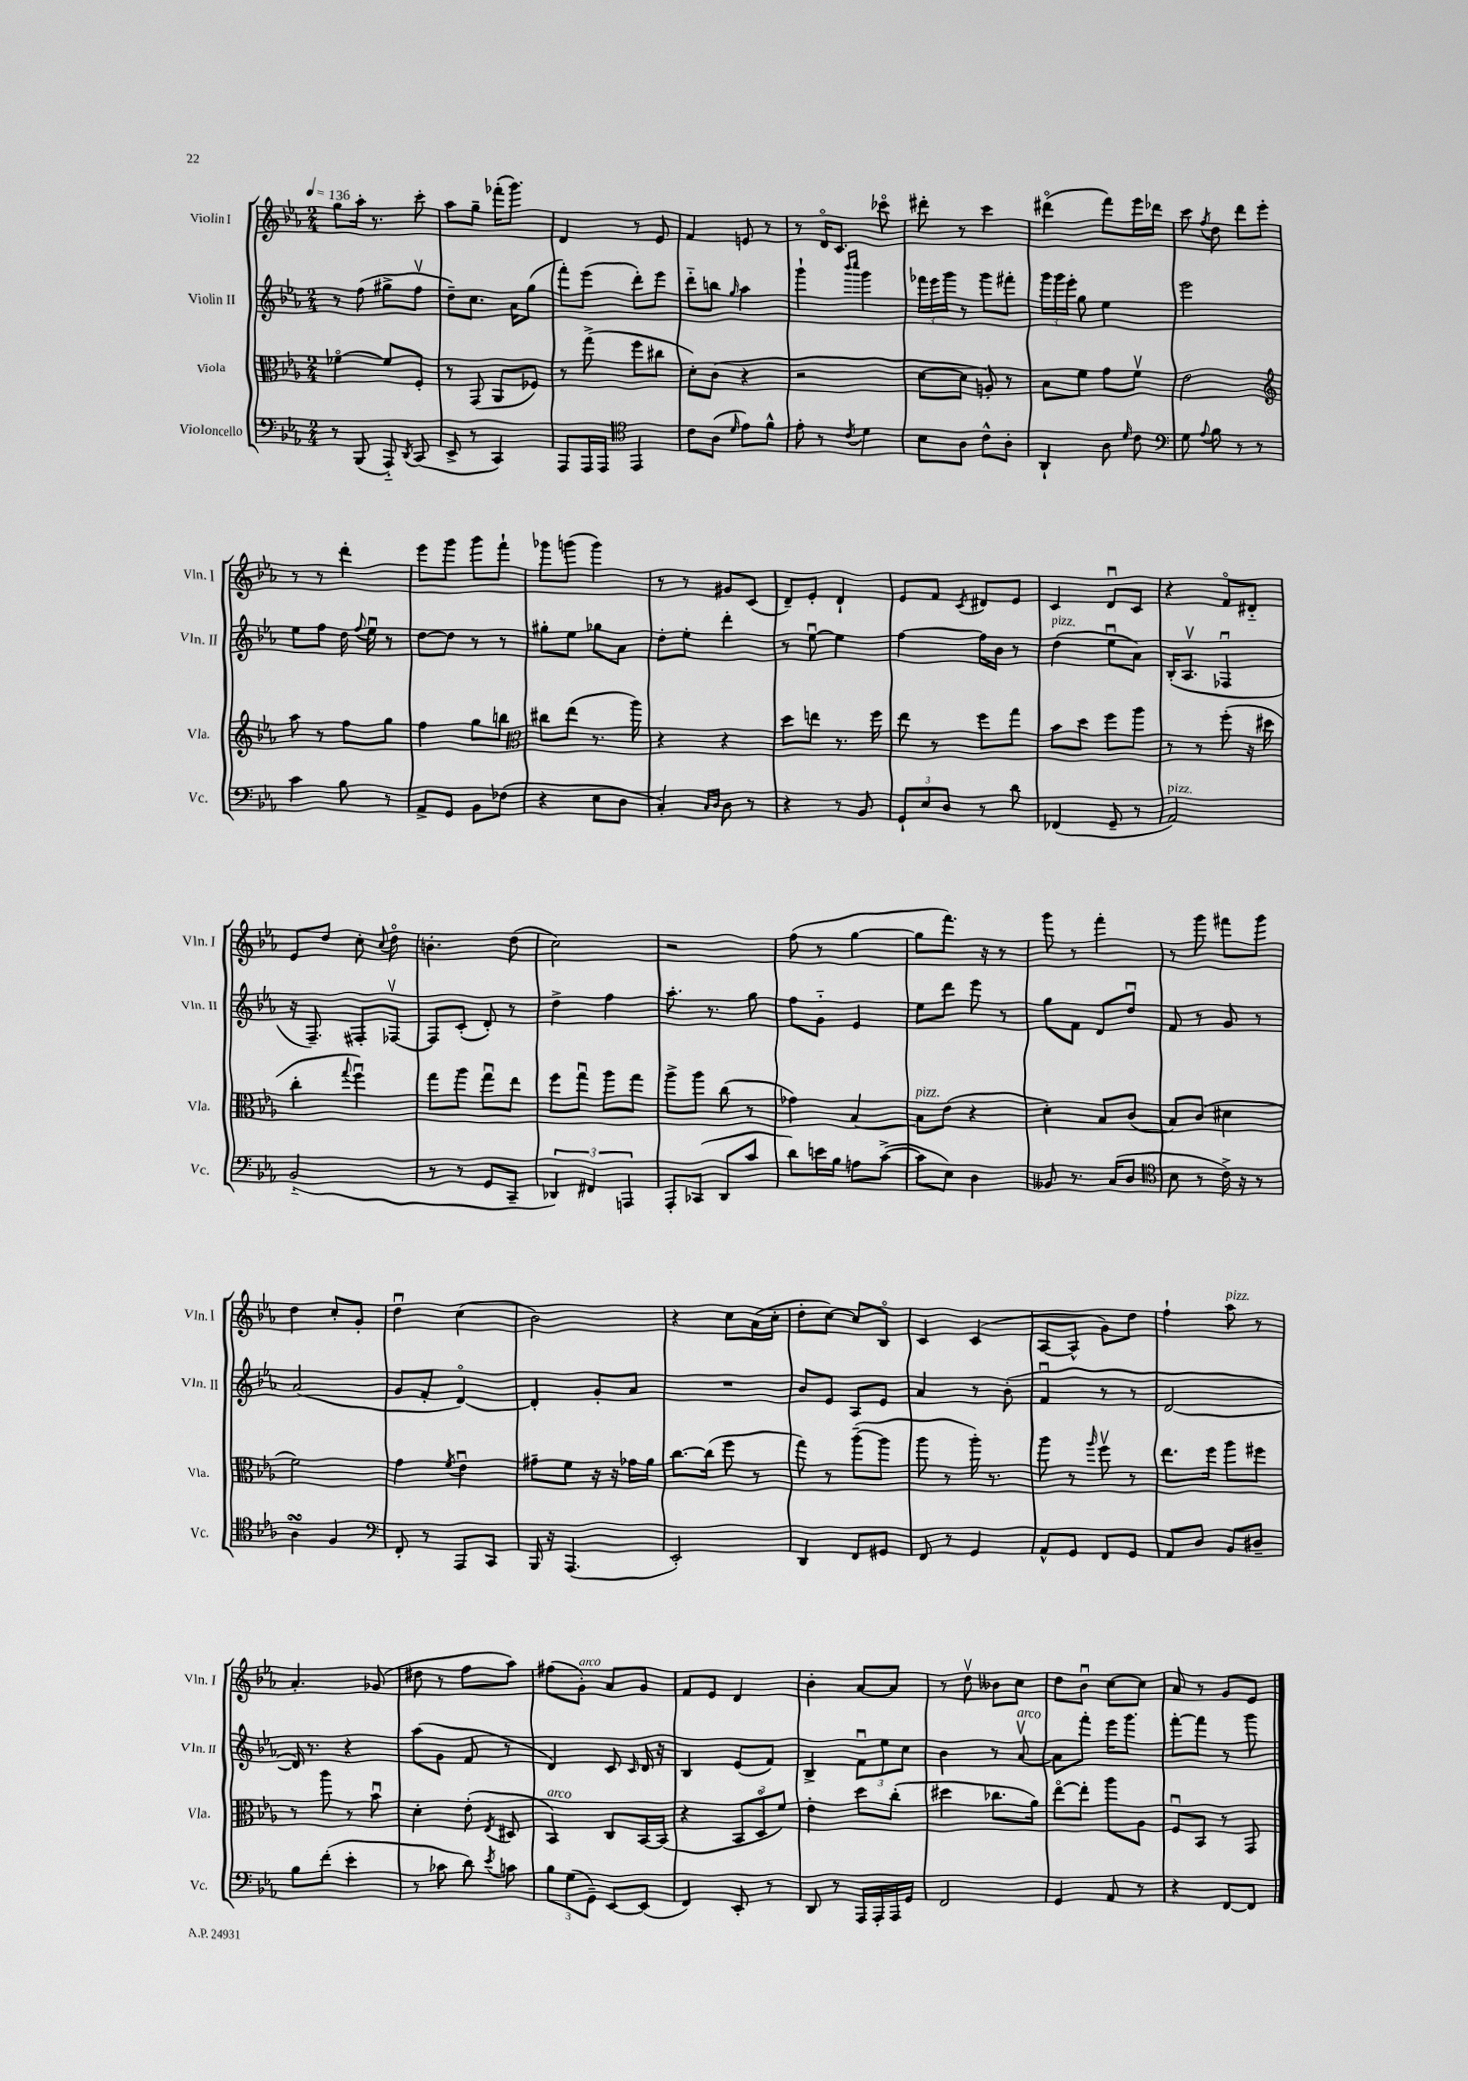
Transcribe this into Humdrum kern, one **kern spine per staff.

**kern	**kern	**kern	**kern
*part4	*part3	*part2	*part1
*staff4	*staff3	*staff2	*staff1
*I"Violoncello	*I"Viola	*I"Violin II	*I"Violin I
*I'Vc.	*I'Vla.	*I'Vln. II	*I'Vln. I
*clefF4	*clefC3	*clefG2	*clefG2
*k[b-e-a-]	*k[b-e-a-]	*k[b-e-a-]	*k[b-e-a-]
*M2/4	*M2/4	*M2/4	*M2/4
*MM136	*MM136	*MM136	*MM136
=1	=1	=1	=1
8r	[4f-X\	8r	8gg\L
(8BBB-/	.	(8ff\	16aa-'\Jk
.	.	.	8.r
8AAA-/)	8f-/L]	8gg#X^\L	.
8qDD/	.	.	.
(8CC/	8F'/J	8ffv\J	8ccc'\
=2	=2	=2	=2
8EE-^/	8r	8dd~\L)	8aa-\L
8r	(8GG/	8.cc\J	8gg~\J
4CC/)	8AA-/L	.	(16fff-X'\KL
.	.	16a-\KL	8.ggg\J)
.	8F-X/J)	(8gg\J	.
=3	=3	=3	=3
8AAA-/L	8r	8fff'\L)	4d/
16AAA-/L	(8gg^\	(8eee-\J	.
16AAA-/JJ	.	.	.
*clefC4	*	*	*
4EE-/	8ff\L	8ddd'\L)	8r
.	8cc#X\J	8eee-\J	8e-/
=4	=4	=4	=4
8c\L	8d'\L)	8ddd\L	4f/
(8A-\J	(8c\J	8bbn\J	.
16qqd/	.	16qqgg/	.
8e-\L)	4r	4aa-\	8en/
8f^^\J	.	.	8r
=5	=5	=5	=5
8e-'\	2r	4ggg`\	8r
8r	.	.	16d/KL
.	.	.	8.c/J
.	.	16qqbbb-/LL	.
8qc/	.	16qqcccc/JJ	.
4d\	.	4ggg\	.
.	.	.	8ccc-X\
=6	=6	=6	=6
8B-\L	[8d\L	24fff-X\LL	8ddd#X'\
.	.	24eee-\	.
.	.	24ggg\JJ	.
8A-\J	8d\J]	8r	8r
8c^^\L	8An'/)	8ggg\L	4ccc\
8A-'\J	8r	8fff#X'\J	.
=7	=7	=7	=7
4AA-`/	8B-\L	24ggg\LL	(4ddd#X\
.	.	24ggg\	.
.	.	24eee-'\JJ	.
.	8f\J	8gg\	.
8A-\	8g\L	4ee-\	8fff\L)
16qqd/	.	.	.
8c\	8fv\J	.	16eee-\L
.	.	.	16ddd-X\JJ
=8	=8	=8	=8
*clefF4	*	*	*
8G\	2e-\	2eee-\	8ccc\
8qqA-/	.	.	8qff/
8B-\	.	.	8dd\
8r	.	.	8ddd\L
8r	.	.	8eee-'\J
!!LO:LB:g=z
=9	=9	=9	=9
*	*clefG2	*	*
4c\	8aa-\	8ee-\L	8r
.	8r	8ff\J	8r
8B-\	8ff\L	16dd\	4ddd'\
.	.	8qqff/	.
.	.	16ee-u\	.
8r	8gg\J	8r	.
=10	=10	=10	=10
8AA-^/L	4ff\	[8dd\L	8eee-\L
8GG/J	.	8dd\J]	8ggg\J
8BB-\L	8gg\L	8r	8ggg\L
(8F-X\J	8bbn\J	8r	8fff`\J
=11	=11	=11	=11
*	*clefC3	*	*
4r	8cc#X\L	8gg#X'\L	8ggg-X\L
.	(8ee-\J	8ee-\J	(8gggn\J
8E-\L	8.r	8gg-X\L	4ggg\)
8D\J	.	8a-\J	.
.	16aa-\)	.	.
=12	=12	=12	=12
4C'/)	4r	8dd'\L	8r
.	.	8ee-'\J	8r
16qqC/LL	.	.	.
16qqD/JJ	.	.	.
8D\	4r	4ddd'\	8g#X/L
8r	.	.	(8c/J
=13	=13	=13	=13
4r	8dd\L	8r	8d~/L)
.	8een\J	[8ee-u\	8e-'/J
8r	8.r	4ee-\]	4d`/
8BB-/	.	.	.
.	16ff\	.	.
=14	=14	=14	=14
12GG`/L	8ee-\	[4ff\	8e-/L
12E-/	.	.	.
.	8r	.	8f/J
12D/J	.	.	.
.	.	.	8qc/
8r	8ff\L	16ff\LL]	8d#X/L
.	.	16b-\JJ	.
8d\	8gg\J	8r	8e-/J
=15	=15	=15	=15
!	!	!LO:TX:a:i:t=pizz.	!
(4FF-X/	8b-\L	(4dd\	4c/
.	8dd\J	.	.
8GG~/	8ff\L	8ee-u\L	8du/L
8r	8aa-\J	8a-\J)	8c/J
=16	=16	=16	=16
!LO:TX:a:i:t=pizz.	!	!	!
2AA-/)	8r	(16B-'/KL	4r
.	.	8.A-v/J	.
.	8r	.	.
.	(8ff'\	4F-Xu/	8f/L
.	16r	.	8d#X/J
.	16dd#X\	.	.
!!LO:LB:g=z
=17	=17	=17	=17
(2BB-/	4cc'\	16r	8e-/L
.	.	8.F~/)	.
.	.	.	8dd/J
.	8qqgg/	.	.
.	4ffu\)	8F#X'/L	8cc'\
.	.	.	8qqcc/
.	.	[8F-Xv/J	8dd\
=18	=18	=18	=18
8r	8gg\L	8F-/L]	4.bn'\
8r	8aa-\J	(8c'/J	.
8GG/L	8ggu\L	8d'/)	.
8CC~/J	8ee-\J	8r	(8dd\
=19	=19	=19	=19
6DD-X/)	8ff\L	4dd^\	2cc\)
.	8ggu\J	.	.
6FF#X/	.	.	.
.	8aa-\L	4ff\	.
6AAAn/	.	.	.
.	8gg\J	.	.
=20	=20	=20	=20
8AAA-'/L	8aa-^\L	8.aa-'\	2r
(8CC-X/J	8aa-\J	.	.
.	.	8.r	.
8DD/L	(8cc\	.	.
8c/J	8r	8gg\	.
=21	=21	=21	=21
8d\L)	4g-X\)	8ff\L	(8ff\
16en\L	.	8g\J	8r
16B-\JJ	.	.	.
8An\L	[4B-/	4e-/	[4gg\
([8c^\J	.	.	.
=22	=22	=22	=22
!	!LO:TX:a:i:t=pizz.	!	!
8c\L]	8B-\L]	8ee-\L	8gg\L]
8E-\J)	(8e-\J	8ddd\J	8.fff\J)
4D\	4r	8eee-\	.
.	.	.	16r
.	.	8r	8r
=23	=23	=23	=23
8BB--X/	4d'\)	8gg\L	8ggg\
8.r	.	8f\J	8r
.	8B-/L	8d/L	4fff'\
(16C/KL	.	.	.
8D/J	(8c/J	8ddu/J	.
=24	=24	=24	=24
*clefC4	*	*	*
8B-\	8B-/L)	8f/	8r
8r	(8c/J	8r	8ggg\
16c^\)	4d#X\	8g/	8fff#X\L
16r	.	.	.
8r	.	8r	8ggg\J
!!LO:LB:g=z
=25	=25	=25	=25
4A-sSSs\	2f\)	(2a-/	4dd\
4F/	.	.	8cc'/L
.	.	.	8g'/J
=26	=26	=26	=26
*clefF4	*	*	*
8FF'/	4g\	8g/L	4ddu\
8r	.	8f'/J	.
.	8qf/	.	.
8AAA-/L	4e-u\	[4d/)	(4cc\
8CC/J	.	.	.
=27	=27	=27	=27
16BBB-/	8g#X~\L	4d'/]	2b-\)
16r	.	.	.
(4.AAA-/	8f\J	.	.
.	16r	8g'/L	.
.	16r	.	.
.	16g-X\LL	8a-/J	.
.	16a-\JJ	.	.
=28	=28	=28	=28
2EE-'/)	[8.cc\L	2r	4r
.	(16cc\Jk]	.	.
.	8ff\	.	8cc\L
.	8r	.	(16a-\L
.	.	.	16cc'\JJ
=29	=29	=29	=29
4DD/	8gg\)	8b-/L	8dd'\L
.	8r	8e-/J	[8cc\J)
8FF/L	([8aa-~\L	8A-/L	8cc/L]
8GG#X/J	8aa-\J]	8e-/J	8B-/J
=30	=30	=30	=30
8FF/	8aa-\	4a-/	4c/
8r	8r	.	.
4GG/	16aa-'\)	8r	(4c/
.	8.r	.	.
.	.	(8b-'\	.
=31	=31	=31	=31
8AA-^^/L	8aa-\	4fu/	[8A-/L
8GG/J	8r	.	8A-^^/J]
.	16qqaa-/	.	.
8FF/L	8ffv\	8r	8g\L)
8GG/J	8r	8r	8dd\J
=32	=32	=32	=32
8AA-/L	8.ee-\L	[2d/	4ff`\
8D/J	.	.	.
.	16ff\Jk	.	.
!	!	!	!LO:TX:a:i:t=pizz.
8BB-/L	8aa-\L	.	8aa-\
8D#X~/J	8ff#X\J	.	8r
!!LO:LB:g=z
=33	=33	=33	=33
8B-\L	8r	16d/])	4.a-'/
.	.	8.r	.
(8f'\J	8aa-\	.	.
4e-'\	8r	4r	.
.	8b-u\	.	(8g-X/
=34	=34	=34	=34
8r	4d'\	(8aa-\L	8dd#X\
8c-X\	.	8g\J	8r
8d\)	(8e-'\	8f/	8ff\L
8qe-/	8qE-/	.	.
8cn\	8D#X/	8r	8aa-\J)
=35	=35	=35	=35
!	!LO:TX:a:i:t=arco	!	!
12B-\L	4BB-/)	4d/)	(8ff#X\L
(12G\	.	.	.
!	!	!	!LO:TX:a:i:t=arco
.	.	.	8g'\J)
12GG~\J)	.	.	.
[8EE-/L	8C/L	8c/	8a-/L
.	.	16qqc/	.
(8EE-/J]	[16BB-/L	16d/	8g/J
.	(16BB-/JJ]	16r	.
=36	=36	=36	=36
4FF/)	4r	4B-/	8f/L
.	.	.	8e-/J
8EE-'/	12BB-/L	(8e-/L	4d/
.	12D/	.	.
8r	.	8f/J)	.
.	12f/J)	.	.
=37	=37	=37	=37
8DD/	4e-'\	4B-^/	4b-'\
8r	.	.	.
16AAA-/LL	8dd\L	12fu\L	[8a-/L
16AAA-'/	.	.	.
.	.	12ee-\	.
16AAA-/	(8cc'\J	.	8a-/J]
.	.	12cc\J	.
16GG/JJ	.	.	.
=38	=38	=38	=38
2FF/	4dd#X\	4b-\	8r
.	.	.	8ddv\
.	8.cc-X\L	8r	8b--X\L
!	!	!LO:TX:a:i:t=arco	!
.	.	[8a-v/	8cc\J
.	16a-\Jk)	.	.
=39	=39	=39	=39
4GG/	[8ee-\L	8a-\L]	8dd\L
.	8ee-'\J]	8fff'\J	8b-u\J
8AA-/	8aa-\L	16eee-\KL	[8cc\L
.	.	8.ggg\J	.
8r	8A-\J	.	8cc\J]
=40	=40	=40	=40
4r	8Fu/L	[8fff'\L	8a-/
.	8BB-/J	8fff\J]	8r
[8FF/L	8r	8r	8g/L
8FF/J]	8GG/	8ggg\	8e-/J
==	==	==	==
*-	*-	*-	*-
